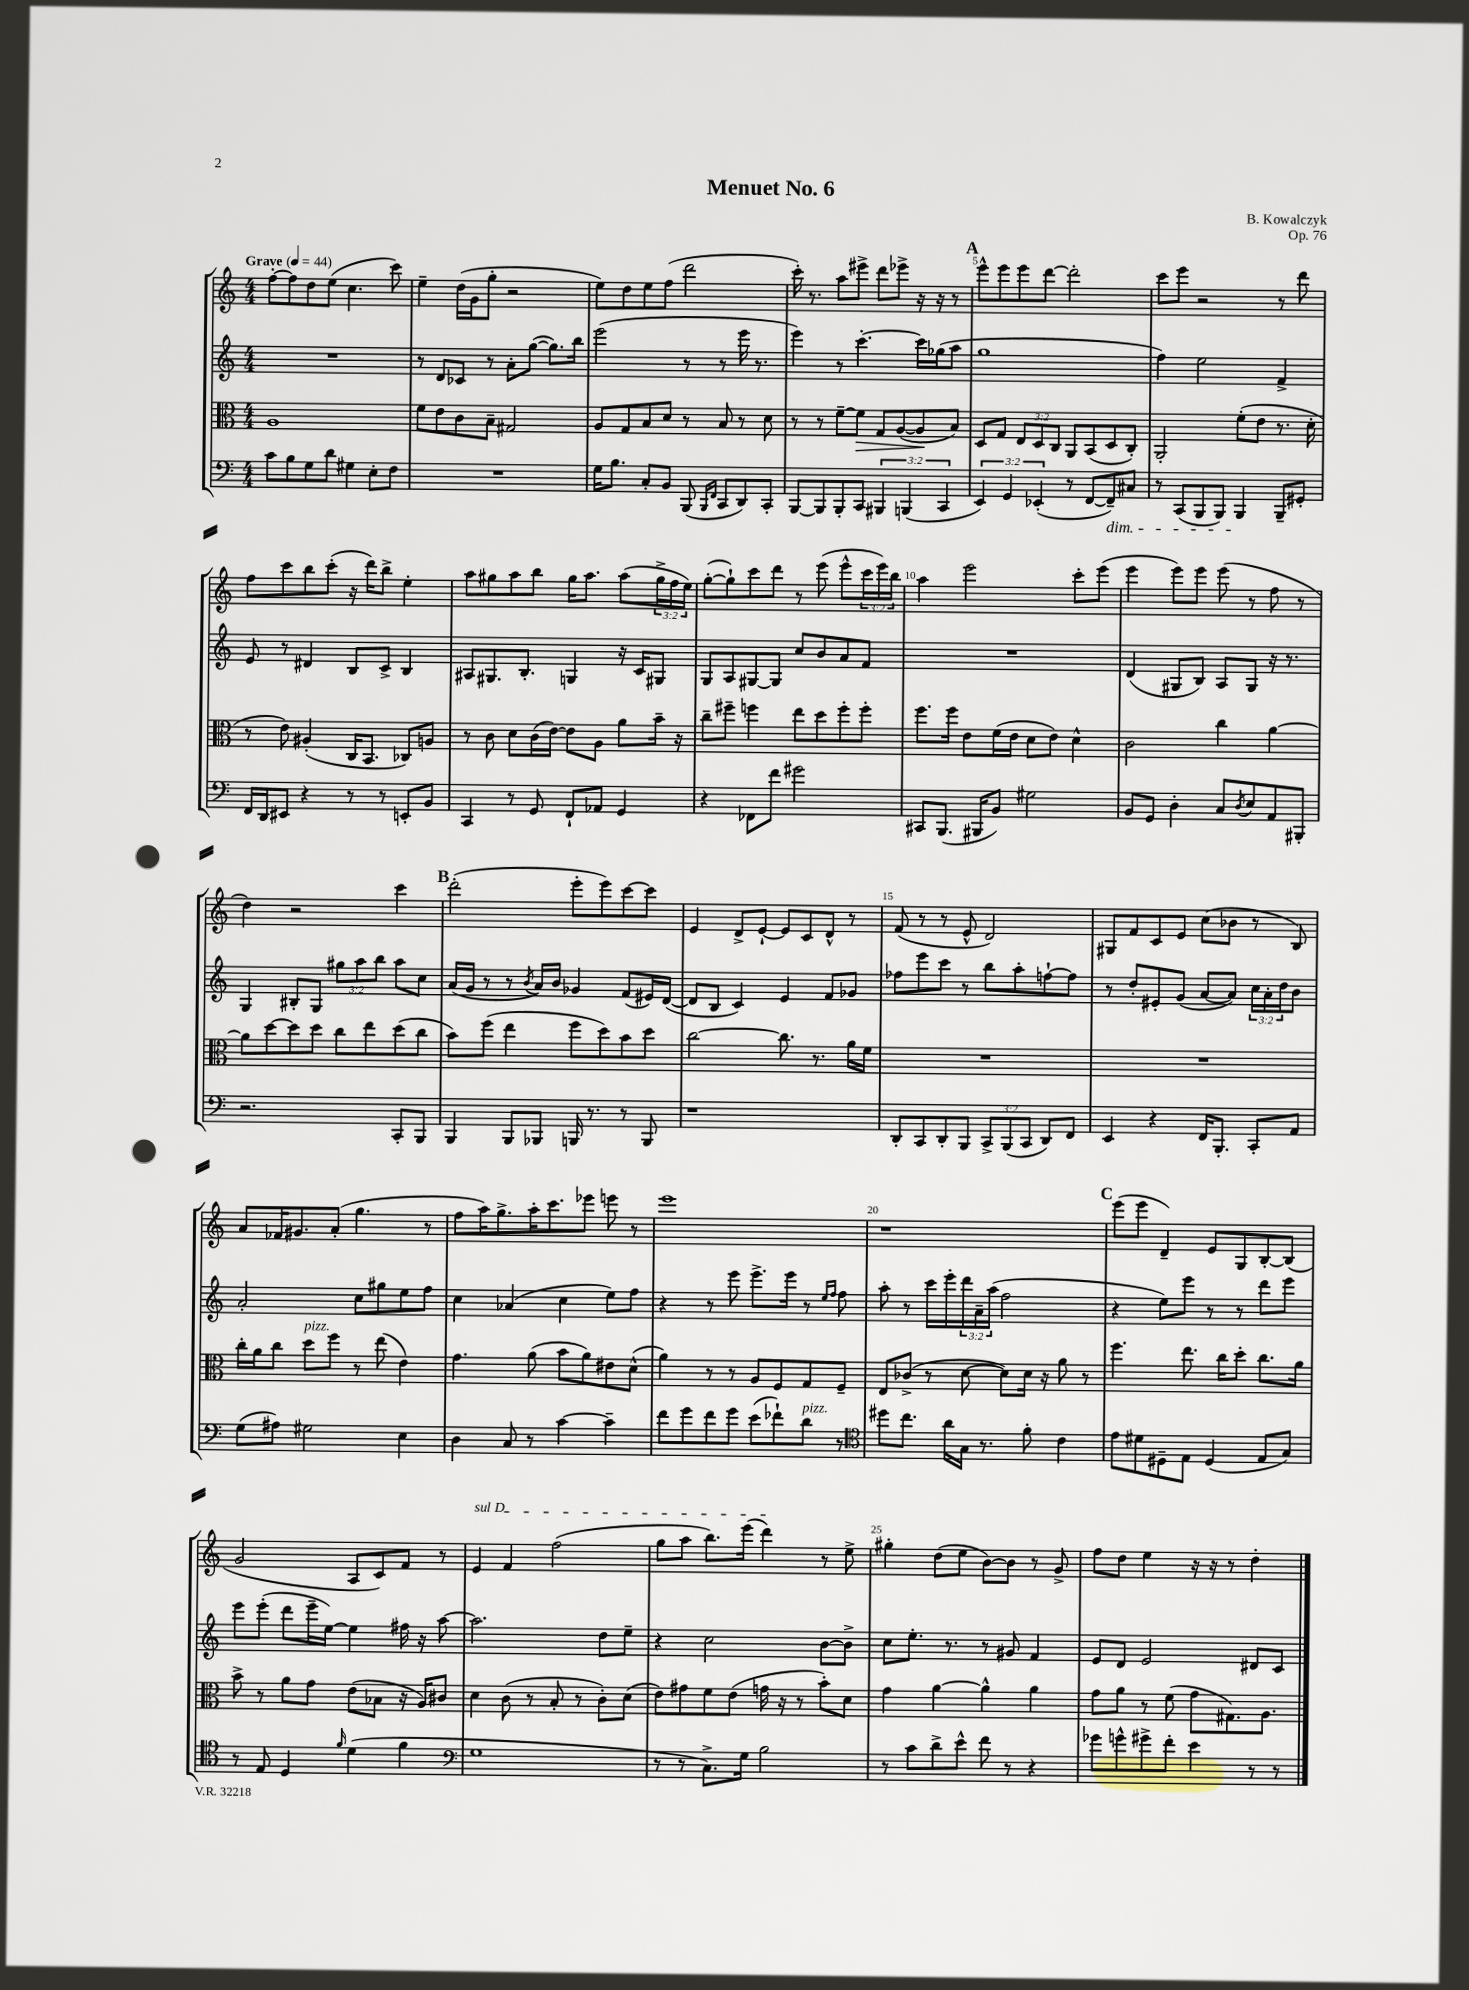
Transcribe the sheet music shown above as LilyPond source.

\header { title = "Menuet No. 6" composer = "B. Kowalczyk" opus = "Op. 76" }
<<
\new StaffGroup <<
\new Staff = "s0" {
    \clef treble \key c \major \numericTimeSignature \time 4/4 \override Staff.TupletNumber.text = #tuplet-number::calc-fraction-text \tempo "Grave" 4 = 44
    f''8~-. f''8 d''8 e''8( c''4. c'''8) |
    e''4-- d''16( g'16 g''8-. r2 |
    e''8) d''8 e''8 f''8( d'''2 |
    c'''16-.) r8. a''8 eis'''8-> d'''8 ees'''8-> r16 r16 r8 |
    \mark \markup { \bold "A" } e'''8-^ e'''8 e'''8 d'''8~ d'''2-. |
    c'''8 e'''8 r2 r8 d'''8 |
    f''8 c'''8 b''8 c'''8-.( r16 d'''16) b''8-> e''4-. |
    a''8 gis''8 a''8 b''8 gis''16 a''8. a''8( \tuplet 3/2 { gis''16-> f''16 e''16) } |
    g''8~-.( g''8-!) c'''8 d'''8 r8 e'''8( e'''8-^ \tuplet 3/2 { c'''16 e'''16) b''16 } |
    a''4 e'''2 c'''8-. e'''8( |
    e'''4 e'''8) e'''8 e'''8( r8 f''8 r8 |
    d''4) r2 c'''4 |
    \mark \markup { \bold "B" } d'''2-.( e'''8-. e'''8) c'''8~ c'''8 |
    e'4 d'8-> e'8~-! e'8 c'8 d'8-^ r8 |
    f'8( r8 r8 e'8-^ d'2) |
    gis8 f'8 c'8 e'8 c''8( bes'8 r8 b8) |
    a'8 fes'16 gis'8. a'8-.( g''4. r8 |
    f''8 a''16) g''8.-> a''16-. c'''8. ees'''8 e'''8 r8 |
    e'''1 |
    r1 |
    \mark \markup { \bold "C" } e'''8( e'''8 d'4--) e'8 g8 b8~-. b8( |
    g'2 a8 c'8) f'8 r8 |
    \once \override TextSpanner.bound-details.left.text = \markup { \italic "sul D" } e'4\startTextSpan f'4 f''2( |
    g''8 a''8 b''8.) e'''16( d'''4\stopTextSpan) r8 e''8-> |
    gis''4-. d''8( e''8 b'8~) b'8 r8 g'8-> |
    f''8 d''8 e''4 r16 r16 r8 d''4-. \bar "|." |
}
\new Staff = "s1" {
    \clef treble \key c \major \numericTimeSignature \time 4/4 \override Staff.TupletNumber.text = #tuplet-number::calc-fraction-text
    R1 |
    r8 d'8 ces'8 r8 a'8-. g''8~( g''8.) b''16 |
    e'''2( r8 r8 e'''16 r8. |
    e'''4) r8 c'''4.~-. c'''16 ges''16( a''8 |
    \mark \markup { \bold "A" } g''1 |
    f''4) e''2 f'4-> |
    e'8 r8 dis'4 b8 c'8-> b4 |
    ais8 gis8. b8.-. g4 r16 c'16 gis8 |
    g8 a8 gis8~ gis8 c''8 b'8 a'8 f'8 |
    R1 |
    d'4( gis8 b8) a8 gis8 r16 r8. |
    g4 bis8-. g8 \tuplet 3/2 { gis''8 a''8 b''8 } a''8 c''8 |
    \mark \markup { \bold "B" } a'16( g'16 r8 r8 \acciaccatura { b'8 } a'16) b'16 ges'4 f'8( eis'16) d'16~( |
    d'8 b8 c'4) e'4 f'8 ges'8 |
    fes''8 e'''8 c'''8 r8 b''8 a''8-. f''8~-! f''8 |
    r8 d''8-. eis'8-. g'8( a'8~ a'8) \tuplet 3/2 { c''16 a'16-. d''16 } b'8 |
    a'2-. c''8 gis''8 e''8 f''8 |
    c''4 aes'4( c''4 e''8) f''8 |
    r4 r8 e'''8 e'''8.-> e'''16 r8 \grace { e''16 f''16 } f''8 |
    a''8-. r8 c'''16 e'''16-. \tuplet 3/2 { d'''16 a'16-- a''16( } f''2 |
    \mark \markup { \bold "C" } r4 e''8) e'''8 r8 r8 d'''8 e'''8 |
    e'''8 e'''8-.( d'''8 e'''16-- e''16~) e''4 fis''16 r16 a''8~ |
    a''2. d''8 e''8-- |
    r4 c''2 b'8~ b'8-> |
    c''8 e''8.-. r8. r8 gis'8 f'4 |
    e'8 d'8 e'2 dis'8 c'8 \bar "|." |
}
\new Staff = "s2" {
    \clef alto \key c \major \numericTimeSignature \time 4/4 \override Staff.TupletNumber.text = #tuplet-number::calc-fraction-text
    a1 |
    f'8 e'8 c'8 b8-- gis2 |
    a8 g8 b8 d'8 r8 b8 r8 d'8 |
    r8 r8 f'8~-- f'8\> g8 a8~( a8\! b8) |
    \mark \markup { \bold "A" } d8 g8 \tuplet 3/2 { e8 d8 c8 } a,8 b,8( d8 c8-.) |
    a,2-. f'8-.( e'8 r8. d'16-. |
    r8 e'8) ais4-.( c16 b,8. ces8) a8 |
    r8 c'8 d'8 c'16( e'16~) e'8 a8 a'8 b'16-- r16 |
    c''8-- fis''8-- f''4 e''8 d''8 f''8-. f''8-. |
    f''8. f''16 e'8 f'16( e'16 d'8 e'8) d'4-^ |
    c'2 c''4 a'4~ |
    a'8 d''8~ d''8 d''8 c''8 e''8 d''8( c''8 |
    \mark \markup { \bold "B" } b'8) f''8( e''4 f''8 d''8) b'8 d''8 |
    c''2~ c''8. r8. a'16 f'16 |
    R1 |
    R1 |
    c''16-. a'16 c''8 d''8^\markup { \italic "pizz." } f''8 r8 e''8( e'4) |
    g'4. a'8( b'8 a'8) eis'8 d'8-^( |
    a'4) r8 r8 a8 f8 g8 f8-- |
    e8 ces'8->( r8 d'8~ d'8) d'16 r16 a'8 r8 |
    \mark \markup { \bold "C" } f''4. e''8. c''16 d''8-. c''8. a'16 |
    b'8-> r8 a'8 g'8 e'8( bes8 r16 a16) cis'8 |
    d'4 c'8( r8 b8-. r8 c'8-.) d'8( |
    e'8) gis'8 f'8 e'8( g'16 r16 r8 b'8-.) d'8 |
    g'4 a'4~ a'4-^ a'4 |
    g'8 a'8 r8 f'8( g'8 gis8.) a8. \bar "|." |
}
\new Staff = "s3" {
    \clef bass \key c \major \numericTimeSignature \time 4/4 \override Staff.TupletNumber.text = #tuplet-number::calc-fraction-text
    c'8 b8 g8 d'8 gis4 e8-. f8 |
    R1 |
    g16 b8. c8-. b,8 b,,8( \grace { b,,16 f,16 } c,8 d,8) c,8-. |
    b,,8~ b,,8 b,,8-. c,8 \tuplet 3/2 { bis,,4 b,,4( c,4 } |
    \mark \markup { \bold "A" } \tuplet 3/2 { e,4) g,4 ees,4-.( } r8 f,8~ f,8--\dim) cis8 |
    r8 c,8( b,,8 b,,8) b,,4\! b,,8-- gis,8-. |
    f,16 d,16 eis,8 r4 r8 r8 e,8-. b,8 |
    c,4 r8 g,8 f,8-! aes,8 g,4 |
    r4 fes,8 f'8 gis'2 |
    cis,8 b,,8.( bis,,16 b,8) gis2 |
    b,8 g,8 d4-. c8 \acciaccatura { d8 } e8 a,8 bis,,8-. |
    r2. c,8-. b,,8 |
    \mark \markup { \bold "B" } b,,4 b,,8 bes,,8 b,,16 r8. r8 b,,8 |
    r1 |
    d,8-. c,8 d,8-. b,,8 \tuplet 3/2 { c,8-> b,,8( c,8 } d,8) f,8 |
    e,4 r4 f,16 b,,8.-. c,8-. a,8 |
    g8( ais8) gis2 e4 |
    d4 c8 r8 c'4~ c'4-- |
    f'8 g'8 f'8 g'8 e'8( fes'8-!) d'8^\markup { \italic "pizz." } r8 |
    \clef tenor dis''8 c''8. a'16 g16 r8. f'8-. c'4 |
    \mark \markup { \bold "C" } e'8 dis'8 dis8-- e8 dis4( e8 g8) |
    r8 e8 d4 \grace { f'16 } d'4( f'4 |
    \clef bass g1 |
    r8 r8 c8.->) g16 b2 |
    r8 c'8 d'8-> e'8-^ f'8 r8 r4 |
    ges'8 g'8-^ gis'8-> f'8-. e'4 r8 r8 \bar "|." |
}
>>
>>
\layout { \context { \Score \override BarNumber.break-visibility = ##(#f #t #t) barNumberVisibility = #(every-nth-bar-number-visible 5) } }
